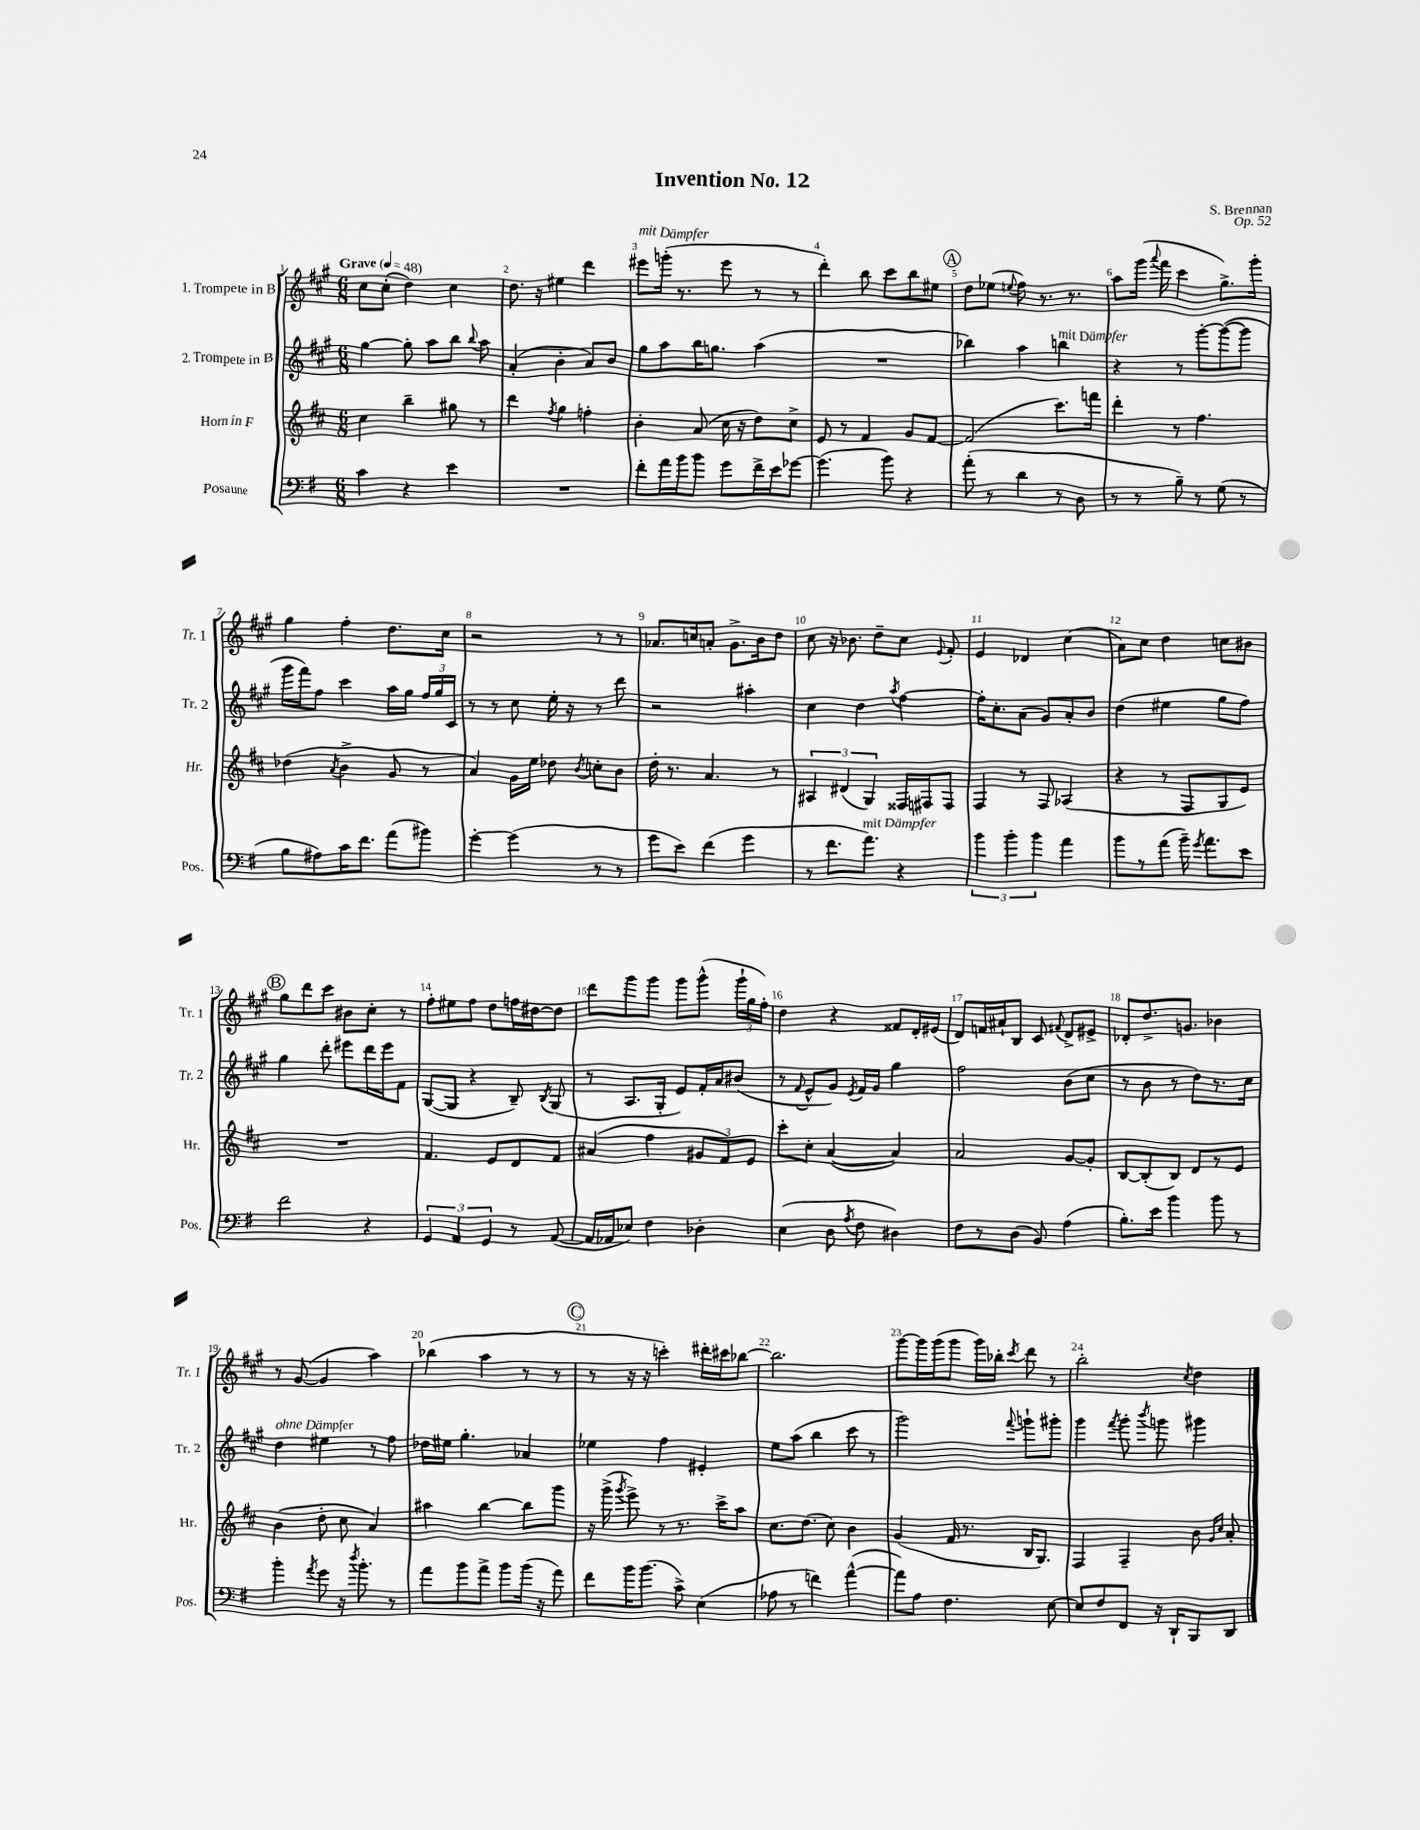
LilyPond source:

\header { title = "Invention No. 12" composer = "S. Brennan" opus = "Op. 52" }
<<
\new StaffGroup <<
\new Staff = "s0" \with { instrumentName = "1. Trompete in B" shortInstrumentName = "Tr. 1" } {
    \clef treble \key a \major \numericTimeSignature \time 6/8 \tempo "Grave" 4 = 48
    \autoBeamOff cis''8[ cis''8]-.( d''4) cis''4 |
    d''8. r16 eis''4 d'''4 |
    eis'''8[^\markup { \italic "mit Dämpfer" } g'''16]-.( r8. eis'''8 r8 r8 |
    d'''4-.) b''8 cis'''8[ b''8 eis''8] |
    \mark \markup { \circle "A" } d''8[ ees''8]( \appoggiatura { e''8 } fis''8) r8. r8. |
    a''8[ gis'''16]( \appoggiatura { a'''8 } fis'''16 cis'''4 gis''8.[->) gis'''16]-. |
    gis''4 fis''4-. d''8.[ cis''16] |
    r2 r8 r8 |
    aes'8.[ c''16 a'8]-. gis'8.[-> b'16 d''8] |
    cis''8 r16 bes'8. d''8[-- cis''8] \appoggiatura { e'8 } fis'8-. |
    e'4 des'4 cis''4( |
    a'8[) cis''8] d''4 c''8[ bis'8] |
    \mark \markup { \circle "B" } gis''8[ d'''8 cis'''8] bis'8[ cis''8]-. r8 |
    fis''8[-. eis''8 fis''8] d''8[ f''16 dis''16~ dis''8] |
    d'''8[ gis'''8 gis'''8] gis'''8[ gis'''8]-^( \tuplet 3/2 { gis'''16[-! gis''16 fis''16]-.) } |
    d''4 r4 fisis'8[ d'16-. eis'16]( |
    d'8[) f'16 ais'16-! b8] cis'8 \appoggiatura { fis'8 } d'8[-> eis'8]-> |
    des'8[-. d''8.-> g'8.] bes'4 |
    r8 gis'8~( gis'4 a''4) |
    bes''4( a''4 r8 r8 |
    \mark \markup { \circle "C" } r8 r16 r16 c'''4-.) dis'''16[-. cis'''16 bes''8]~ |
    bes''2. |
    gis'''8[~ gis'''16 gis'''16( gis'''8] gis'''16[) bes''16]-. \acciaccatura { cis'''8 } d'''8 r8 |
    b''2-. \acciaccatura { cis''8 } d''4 \bar "|." |
}
\new Staff = "s1" \with { instrumentName = "2. Trompete in B" shortInstrumentName = "Tr. 2" } {
    \clef treble \key a \major \numericTimeSignature \time 6/8
    \autoBeamOff gis''4~ gis''8-. a''8[ b''8] \appoggiatura { b''8 } a''8 |
    a'4-.( b'4-. a'8[) b'8] |
    gis''8[ a''8 b''16 g''8.] a''4( |
    R2. |
    \mark \markup { \circle "A" } bes''4) a''4 b''4^\markup { \italic "mit Dämpfer" } |
    r4 r8 gis'''8[~-. gis'''8~( gis'''8] |
    gis'''16[ fis'''16) fis''8] cis'''4 a''16[ gis''16] \tuplet 3/2 { fis''16[ gis''16 cis'16] } |
    r8 r8 cis''8 e''16-. r16 r8 d'''8 |
    r2 ais''4-. |
    cis''4 d''4 \acciaccatura { a''8 } fis''4~ |
    fis''16[-. cis''8.-. a'8]( gis'8[) a'8-. b'8] |
    d''4( eis''4 gis''8[ fis''8]) |
    \mark \markup { \circle "B" } gis''4 d'''8-. eis'''8[ d'''16 eis'''16 fis'8] |
    gis8[~( gis8] r4 b8--) \acciaccatura { b8 } gis8( |
    r8 a8.[ gis16]-. e'8[) fis'16-. a'16 bis'8]( |
    r8 \appoggiatura { fis'8 } e'8[-^ gis'8]) \acciaccatura { e'8 } fis'16[ gis'16] gis''4 |
    fis''2 b'8[( cis''8] |
    r8 b'8 r8 d''8[) r8. cis''16] |
    d''4^\markup { \italic "ohne Dämpfer" } eis''4 r8 fis''8 |
    des''16[ eis''16] gis''4.-. aes'4 |
    \mark \markup { \circle "C" } ees''4 fis''4 eis'4-. |
    e''8[ a''8]( b''4 cis'''8 r8 |
    gis'''2) \appoggiatura { fis'''8 } g'''8[-! gis'''8]-. |
    gis'''4 \acciaccatura { fis'''8 } gis'''8-. \acciaccatura { b'''8 } g'''8 gis'''4 \bar "|." |
}
\new Staff = "s2" \with { instrumentName = "Horn in F" shortInstrumentName = "Hr." } {
    \clef treble \key d \major \numericTimeSignature \time 6/8
    \autoBeamOff cis''4 b''4-- gis''8 r8 |
    d'''4 \acciaccatura { fis''8 } g''4 f''4-. |
    b'4-. a'8( cis''16 r16 d''8[) cis''8]-> |
    e'8 r8 fis'4 g'8[ fis'8]~ |
    \mark \markup { \circle "A" } fis'2( cis'''8.[) f'''16] |
    d'''4-. r8 fis''4. |
    des''4( \acciaccatura { a'8 } b'4-> g'8 r8 |
    a'4) g'16[ e''16] des''8 \acciaccatura { b'8 } c''8[-. b'8] |
    d''16-. r8. a'4. r8 |
    \tuplet 3/2 { ais4 dis'4( g4) } fisis16[ fis16 fis8] |
    fis4 r8 fis8 aes4( |
    r4 r8 fis8[ g8 e'8]) |
    \mark \markup { \circle "B" } R2. |
    fis'4. e'8[ d'8 fis'8] |
    ais'4( fis''4 \tuplet 3/2 { gis'8[ fis'8) e'8] } |
    cis'''8[-. cis''8]-. a'4~( a'4) |
    a'2 g'8[~ g'8]-. |
    b8[~ b8-.( b8]) d'8[ r8 e'8] |
    b'4( d''8-. cis''8 a'4) |
    ais''4 b''4~ b''8[ g'''8] |
    \mark \markup { \circle "C" } r16 g'''16->( \acciaccatura { g'''8 } e'''8->) r8 r8. cis'''16[-> a''8] |
    cis''8.[ d''8.]( cis''8) b'4 |
    g'4( fis'16 r8. b16[ g8.]) |
    fis4 fis4-- b'8 \grace { g'16[ cis''16] } a'8-. \bar "|." |
}
\new Staff = "s3" \with { instrumentName = "Posaune" shortInstrumentName = "Pos." } {
    \clef bass \key g \major \numericTimeSignature \time 6/8
    \autoBeamOff c'4 r4 e'4 |
    R2. |
    fis'8[-. a'16 b'16 b'8] g'8[ fis'16-> e'16 ges'8]~ |
    ges'4.( b'8) r4 |
    \mark \markup { \circle "A" } a'8-.( r8 d'4 r8 d8 |
    r8 r8 b8--) r8 g8( r8 |
    b8[ ais8) c'16 fis'8.] a'8[( bis'8]) |
    g'4~-. g'4( r8 r8 |
    g'8[ e'8]) fis'4( g'4 |
    r8 fis'8.[ a'8.]^\markup { \italic "mit Dämpfer" }) r4 |
    \tuplet 3/2 { b'4 b'4-. b'4 } a'4 |
    b'8[ r8 a'8]( b'16--) \acciaccatura { g'8 } a'8.[ e'8] |
    \mark \markup { \circle "B" } fis'2 r4 |
    \tuplet 3/2 { g,4 a,4 g,4 } r8 a,8~( |
    a,16[ aes,16 ees8]) fis4 des4-. |
    e4( d8 \acciaccatura { a8 } fis8 dis4) |
    fis8[ r8 d8]( b,8) a4( |
    b8.[-.) e'16] b'4 b'8 r8 |
    b'4-. \acciaccatura { a'8 } g'8 r16 \acciaccatura { d''8 } b'8.-. r8 |
    a'8[ b'8 a'8]-> b'8[ b'16]( r16 a'8) |
    \mark \markup { \circle "C" } fis'8[ b'16 b'8.]( c'8->) e4( |
    aes8 r8 f'4) a'4~-^( |
    a'8[) a8] fis4. e8~ |
    e8[ fis8 fis,8] r16 d,16[-! b,,8 d,8] \bar "|." |
}
>>
>>
\layout { \context { \Score \override BarNumber.break-visibility = ##(#f #t #t) barNumberVisibility = #all-bar-numbers-visible } }
